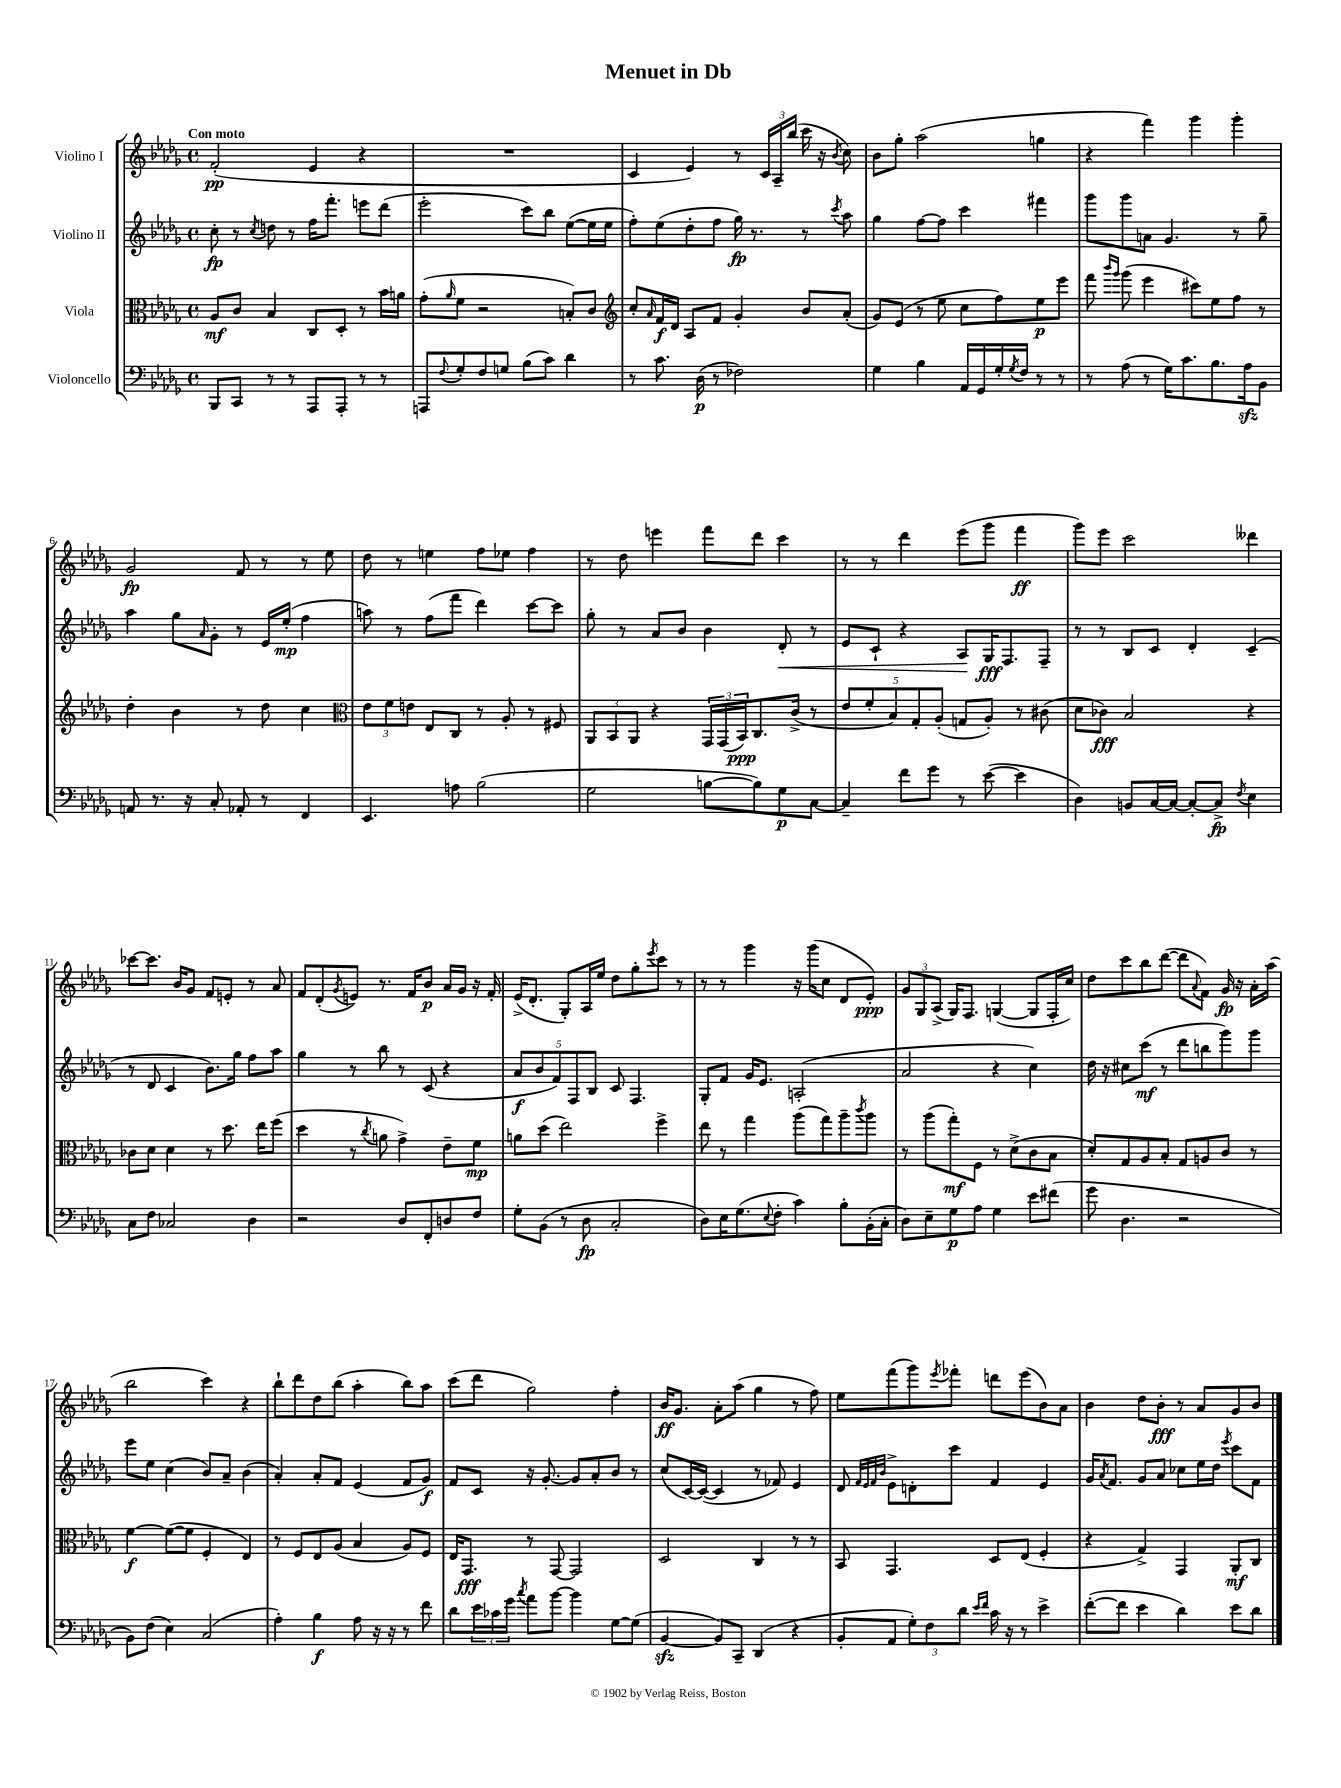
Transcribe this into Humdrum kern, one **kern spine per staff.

**kern	**kern	**kern	**kern
*staff4	*staff3	*staff2	*staff1
*clefF4	*clefC3	*clefG2	*clefG2
*k[b-e-a-d-g-]	*k[b-e-a-d-g-]	*k[b-e-a-d-g-]	*k[b-e-a-d-g-]
*M4/4	*M4/4	*M4/4	*M4/4
*met(c)	*met(c)	*met(c)	*met(c)
8BBB-	8A-	8cc'	(2f'
8CC	8c	8r	.
.	.	8qcc	.
8r	4B-	8dd	.
8r	.	8r	.
8AAA-	8C	16ff	4e-
.	.	8.fff'	.
8AAA-'	8D-'	.	.
8r	8r	8eee	4r
8r	16b-	(8ddd-	.
.	16a	.	.
=	=	=	=
8AAA	(8g-'	2eee-'	1r
8qqF	16qqa-	.	.
8G-'	8f	.	.
8F	2r	.	.
8G	.	.	.
(8B-	.	8ccc)	.
8c)	.	8bb-	.
4d-	8B')	([8ee-	.
.	8c	16ee-]	.
.	.	16ee-	.
=	=	=	=
*	*clefG2	*	*
8r	8cc'	8ff')	4c
.	16qqa-	.	.
8.c	16f	(8ee-	.
.	16d-	.	.
.	8A-	8dd-'	4e-)
(16D-	.	.	.
8r	8f	8ff	.
2F-)	4g-'	16gg-)	8r
.	.	8.r	.
.	.	.	24c
.	.	.	24A-~
.	.	.	(24bb-
.	8b-	8r	16ccc
.	.	.	16r
.	.	8qccc	8qb-
.	(8a-'	8aa-	8cc)
=	=	=	=
4G-	8g-)	4gg-	8b-
.	(8e-	.	8gg-'
4B-	8r	[8ff	(2aa-
.	8ee-	8ff]	.
16AA-	8cc	4ccc	.
16GG-	.	.	.
16G-'	8ff)	.	.
8qG-	.	.	.
16F	.	.	.
8r	8ee-	4fff#	4gg
8r	8eee-	.	.
=	=	=	=
8r	8fff	8ggg-	4r
.	16qqbbb-	.	.
.	16qqggg-	.	.
(8A-	(8ggg-	8ggg-	.
8r	4eee-	8a	4fff)
16G-)	.	4.g-	.
8.c	.	.	.
.	8ccc#)	.	4ggg-
8.B-	8ee-	.	.
.	8ff	8r	4ggg-'
16A-	.	.	.
8BB-	8r	8gg-~	.
=	=	=	=
8AA	4dd-'	4aa-	2g-
8.r	.	.	.
.	4b-	8gg-	.
16r	.	.	.
.	.	16qqa-	.
8C'	.	8g-'	.
8AA-'	8r	8r	8f
8r	8dd-	16e-	8r
.	.	(16ee-'	.
4FF	4cc	4ff	8r
.	.	.	8ee-
=	=	=	=
*	*clefC3	*	*
4.EE-	12e-	8aa)	8dd-
.	12f	.	.
.	.	8r	8r
.	12e	.	.
.	8E-	(8ff	4ee
8A	8C	8fff	.
(2B-	8r	4ddd-)	8ff
.	8A-'	.	8ee-
.	8r	[8ccc	4ff
.	8F#	8ccc]	.
=	=	=	=
2G-	12AA-	8gg-'	8r
.	12BB-	.	.
.	.	8r	8dd-
.	12AA-	.	.
.	4r	8a-	4eee
.	.	8b-	.
[8B	24GG-	4b-	8fff
.	(24GG-	.	.
.	24BB-)	.	.
8B])	8.C	.	8ddd-
8G-	.	8d-'	4ccc
.	(16c^	.	.
[8C	8r	8r	.
=	=	=	=
4C~]	10e-	8e-	8r
.	10f'	.	.
.	.	8c`	8r
.	10B-)	.	.
8f	.	4r	4ddd-
.	10G-'	.	.
8g-	.	.	.
.	(10A-'	.	.
8r	8G	8A-	(8eee-
([8e-	8A-')	16G-	8ggg-
.	.	8.F	.
4e-]	8r	.	4fff
.	(8c#	8F~	.
=	=	=	=
4D-)	8d-	8r	8ggg-)
.	8c-)	8r	8eee-
8BB	2B-	8B-	2ccc
[16C	.	8c	.
16C_	.	.	.
8C'_	.	4d-'	.
8C^]	.	.	.
8qF	.	.	.
4E-	4r	(4c~	4ddd--
=	=	=	=
8C	8c-	8r	[8ccc-
8F	8d-	8d-	8.ccc-]
2C-	4d-	4c	.
.	.	.	16b-
.	.	.	8g-
.	8r	8.b-)	8f
.	8.dd-	.	8e'
.	.	16gg-	.
4D-	.	8ff	8r
.	16ee-	.	.
.	(8ff	8aa-	8a-
=	=	=	=
2r	4dd-	4gg-	8f
.	.	.	(8d-'
.	.	.	8qg-
.	8r	8r	8e)
.	8qcc	.	.
.	8a	8bb-	8.r
8D-	4g-^)	8r	.
.	.	.	16f
8FF'	.	(8c	8b-
8D	8e-~	4r	16a-
.	.	.	16g-
8F	8f	.	16r
.	.	.	16f'
=	=	=	=
8G-'	8a	10a-	(16e-^
.	.	.	8.d-'
.	.	10b-	.
(8BB-	(8dd-	.	.
.	.	10f)	.
8r	2ee-)	.	8G-')
.	.	10F	.
8D-	.	.	16A-
.	.	10B-	.
.	.	.	16ee-
2C'	.	8c	8dd-
.	.	4.F	8gg-'
.	.	.	8qeee-
.	4ff^	.	8ccc
.	.	.	8r
=	=	=	=
8D-)	8ee-	8G-'	8r
16E-	8r	8f	8r
(8.G-	.	.	.
.	4gg-	16g-	4ggg-
.	.	8.e-	.
8qqE-	.	.	.
8F'	.	.	.
4c)	(8aa-	(2A'	16r
.	.	.	(16ggg-
.	8gg-)	.	8cc
8B-'	8aa-~	.	8d-
.	8qccc	.	.
(16BB-'	8aa-	.	8e-')
16C'	.	.	.
=	=	=	=
8D-)	8r	2a-	12g-
.	.	.	12G-
8E-~	(8aa-	.	.
.	.	.	(12A-^
8G-	8gg-')	.	16G-)
.	.	.	8.F
8A-	8F	.	.
4G-	8r	4r	([4G
.	(8d-^	.	.
8e-	8c	4cc)	8G]
(8f#	8B-	.	16F'
.	.	.	16cc)
=	=	=	=
8g-	8d-')	16dd-	8dd-
.	.	16r	.
4.D-	8G-	8cc#	8ccc
.	8A-	(8ccc	8bb-
.	8B-'	8r	([8ddd-
2r	8G-	8ddd-	8ddd-]
.	.	.	8qqa-
.	8A	8bb	8f)
.	8c	8ggg-)	16g-
.	.	.	16r
.	8r	8ggg-	16a-'
.	.	.	(16aa-
=	=	=	=
8BB-)	[4f	8eee-	2bb-
(8F	.	8ee-	.
4E-)	(8f_	(4cc	.
.	8f]	.	.
(2C	4F'	8b-)	4ccc)
.	.	8a-~	.
.	4E-)	(4b-	4r
=	=	=	=
4A-')	8r	4a-')	8bb-`
.	8F	.	8ddd-
4B-	8E-	8a-'	8dd-
.	(8A-	8f	(8bb-
8A-	4B-	(4e-	4aa-'
16r	.	.	.
16r	.	.	.
8r	8A-)	8f	8bb-)
8f	8F	8g-)	8aa-
=	=	=	=
8d-	16E-	8f	(8ccc
.	8.GG-	.	.
24e-	.	8c	8ddd-
24c-	.	.	.
24g-	.	.	.
8qcc	.	.	.
8a-	8r	16r	2gg-)
.	.	[8.g-'	.
[8b-	[8GG-	.	.
4b-]	2GG-]	8g-]	.
.	.	8a-'	.
[8G-	.	8b-	4ff'
(8G-]	.	8r	.
=	=	=	=
[4BB-	2D-	(8cc	16b-
.	.	.	8.g-
.	.	[16c)	.
.	.	(16c_	.
8BB-])	.	4c]	8a-'
8CC~	.	.	(8aa-
(4DD-	4C	8r	4gg-
.	.	8f-)	.
4r	8r	4e-	8r
.	8r	.	8ff)
=	=	=	=
8BB-'	8BB-	8d-	8ee-
.	.	32qqf	.
.	.	32qqe-	.
.	.	32qqf	.
.	.	32qqb-	.
8AA-	4.GG-	8e-^	(8fff
12G-')	.	8d'	8ggg-)
12F	.	.	.
.	.	.	8qeee-
.	.	8ccc	8fff-'
12d-	.	.	.
16qqe-	.	.	.
16qqf	.	.	.
16c	8D-	4f	8ddd
16r	.	.	.
8r	(8E-	.	(8eee-
4e-^	4F'	4e-	8b-)
.	.	.	8a-
=	=	=	=
([8f'	4r	16g-	4b-
.	.	8qa-	.
.	.	8.f	.
8f]	.	.	.
4e-	4G-^)	8g-	8dd-
.	.	8a-	8b-'
4d-)	4GG-	8cc-	8r
.	.	16ee-	8a-
.	.	16dd-	.
.	.	8qeee-	.
8e-	8AA-'	8ccc	8g-
8d-	8C	8f	8b-
==	==	==	==
*-	*-	*-	*-
